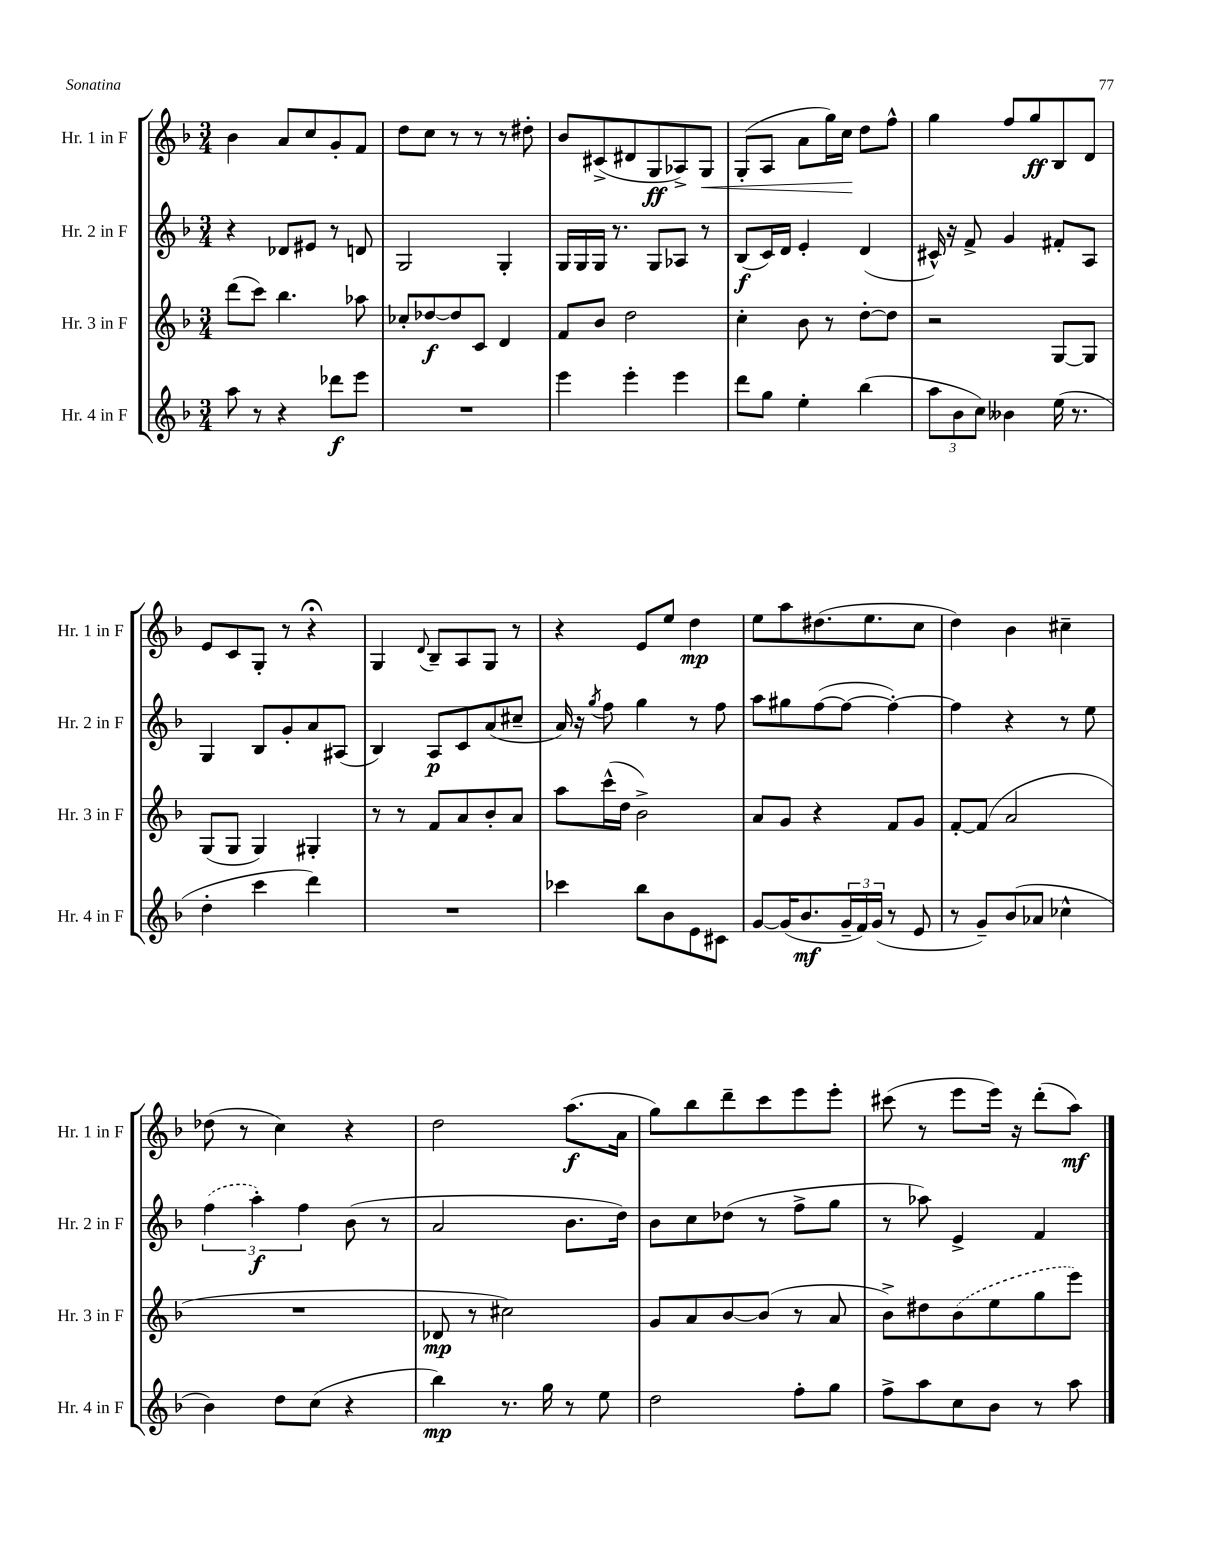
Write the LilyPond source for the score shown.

<<
\new StaffGroup <<
\new Staff = "s0" \with { instrumentName = "Hr. 1 in F" shortInstrumentName = "Hr. 1 in F" } {
    \clef treble \key f \major \numericTimeSignature \time 3/4
    bes'4 a'8 c''8 g'8-. f'8 |
    d''8 c''8 r8 r8 r8 dis''8-. |
    bes'8 cis'8->( dis'8 g8\ff aes8->) g8\< |
    g8-.( a8 a'8 g''16) c''16\! d''8 f''8-^ |
    g''4 f''8 g''8\ff bes8 d'8 |
    e'8 c'8 g8-. r8 r4\fermata |
    g4 \appoggiatura { d'8 } bes8-- a8 g8 r8 |
    r4 e'8 e''8 d''4\mp |
    e''8 a''8 dis''8.( e''8. c''8 |
    d''4) bes'4 cis''4-- |
    des''8( r8 c''4) r4 |
    d''2 a''8.\f( a'16 |
    g''8) bes''8 d'''8-- c'''8 e'''8 e'''8-. |
    cis'''8( r8 e'''8 e'''16) r16 d'''8-.( a''8\mf) \bar "|." |
}
\new Staff = "s1" \with { instrumentName = "Hr. 2 in F" shortInstrumentName = "Hr. 2 in F" } {
    \clef treble \key f \major \numericTimeSignature \time 3/4
    r4 des'8 eis'8 r8 d'8 |
    g2 g4-. |
    g16 g16 g16 r8. g8 aes8 r8 |
    bes8\f( c'16) d'16 e'4-. d'4( |
    cis'16-^) r16 f'8-> g'4 fis'8-. a8 |
    g4 bes8 g'8-. a'8 ais8( |
    bes4) a8\p c'8 a'8( cis''8-- |
    a'16) r16 \acciaccatura { g''8 } f''8 g''4 r8 f''8 |
    a''8 gis''8 f''8~( f''8~ f''4~-.) |
    f''4 r4 r8 e''8 |
    \tuplet 3/2 { \once \slurDashed f''4( a''4-.\f) f''4 } bes'8( r8 |
    a'2 bes'8. d''16) |
    bes'8 c''8 des''8( r8 f''8-> g''8 |
    r8 aes''8) e'4-> f'4 \bar "|." |
}
\new Staff = "s2" \with { instrumentName = "Hr. 3 in F" shortInstrumentName = "Hr. 3 in F" } {
    \clef treble \key f \major \numericTimeSignature \time 3/4
    d'''8( c'''8) bes''4. aes''8 |
    ces''8-. des''8~\f des''8 c'8 d'4 |
    f'8 bes'8 d''2 |
    c''4-. bes'8 r8 d''8~-. d''8 |
    r2 g8~ g8 |
    g8( g8 g4) gis4-. |
    r8 r8 f'8 a'8 bes'8-. a'8 |
    a''8 c'''16-^( d''16 bes'2->) |
    a'8 g'8 r4 f'8 g'8 |
    f'8~-. f'8( a'2 |
    R2. |
    des'8\mp r8 cis''2) |
    g'8 a'8 bes'8~ bes'8( r8 a'8 |
    bes'8->) dis''8 \once \slurDashed bes'8( e''8 g''8 e'''8) \bar "|." |
}
\new Staff = "s3" \with { instrumentName = "Hr. 4 in F" shortInstrumentName = "Hr. 4 in F" } {
    \clef treble \key f \major \numericTimeSignature \time 3/4
    a''8 r8 r4 des'''8\f e'''8 |
    R2. |
    e'''4 e'''4-. e'''4 |
    d'''8 g''8 e''4-. bes''4( |
    \tuplet 3/2 { a''8 bes'8 c''8) } beses'4 e''16( r8. |
    d''4-. c'''4 d'''4) |
    R2. |
    ces'''4 bes''8 bes'8 e'8 cis'8 |
    g'8~ g'16( bes'8.\mf \tuplet 3/2 { g'16-- f'16) g'16( } r8 e'8 |
    r8 g'8--) bes'8( aes'8 ces''4-^ |
    bes'4) d''8 c''8( r4 |
    bes''4\mp) r8. g''16 r8 e''8 |
    d''2 f''8-. g''8 |
    f''8-> a''8 c''8 bes'8 r8 a''8 \bar "|." |
}
>>
>>
\layout { \context { \Score \remove "Bar_number_engraver" } }
